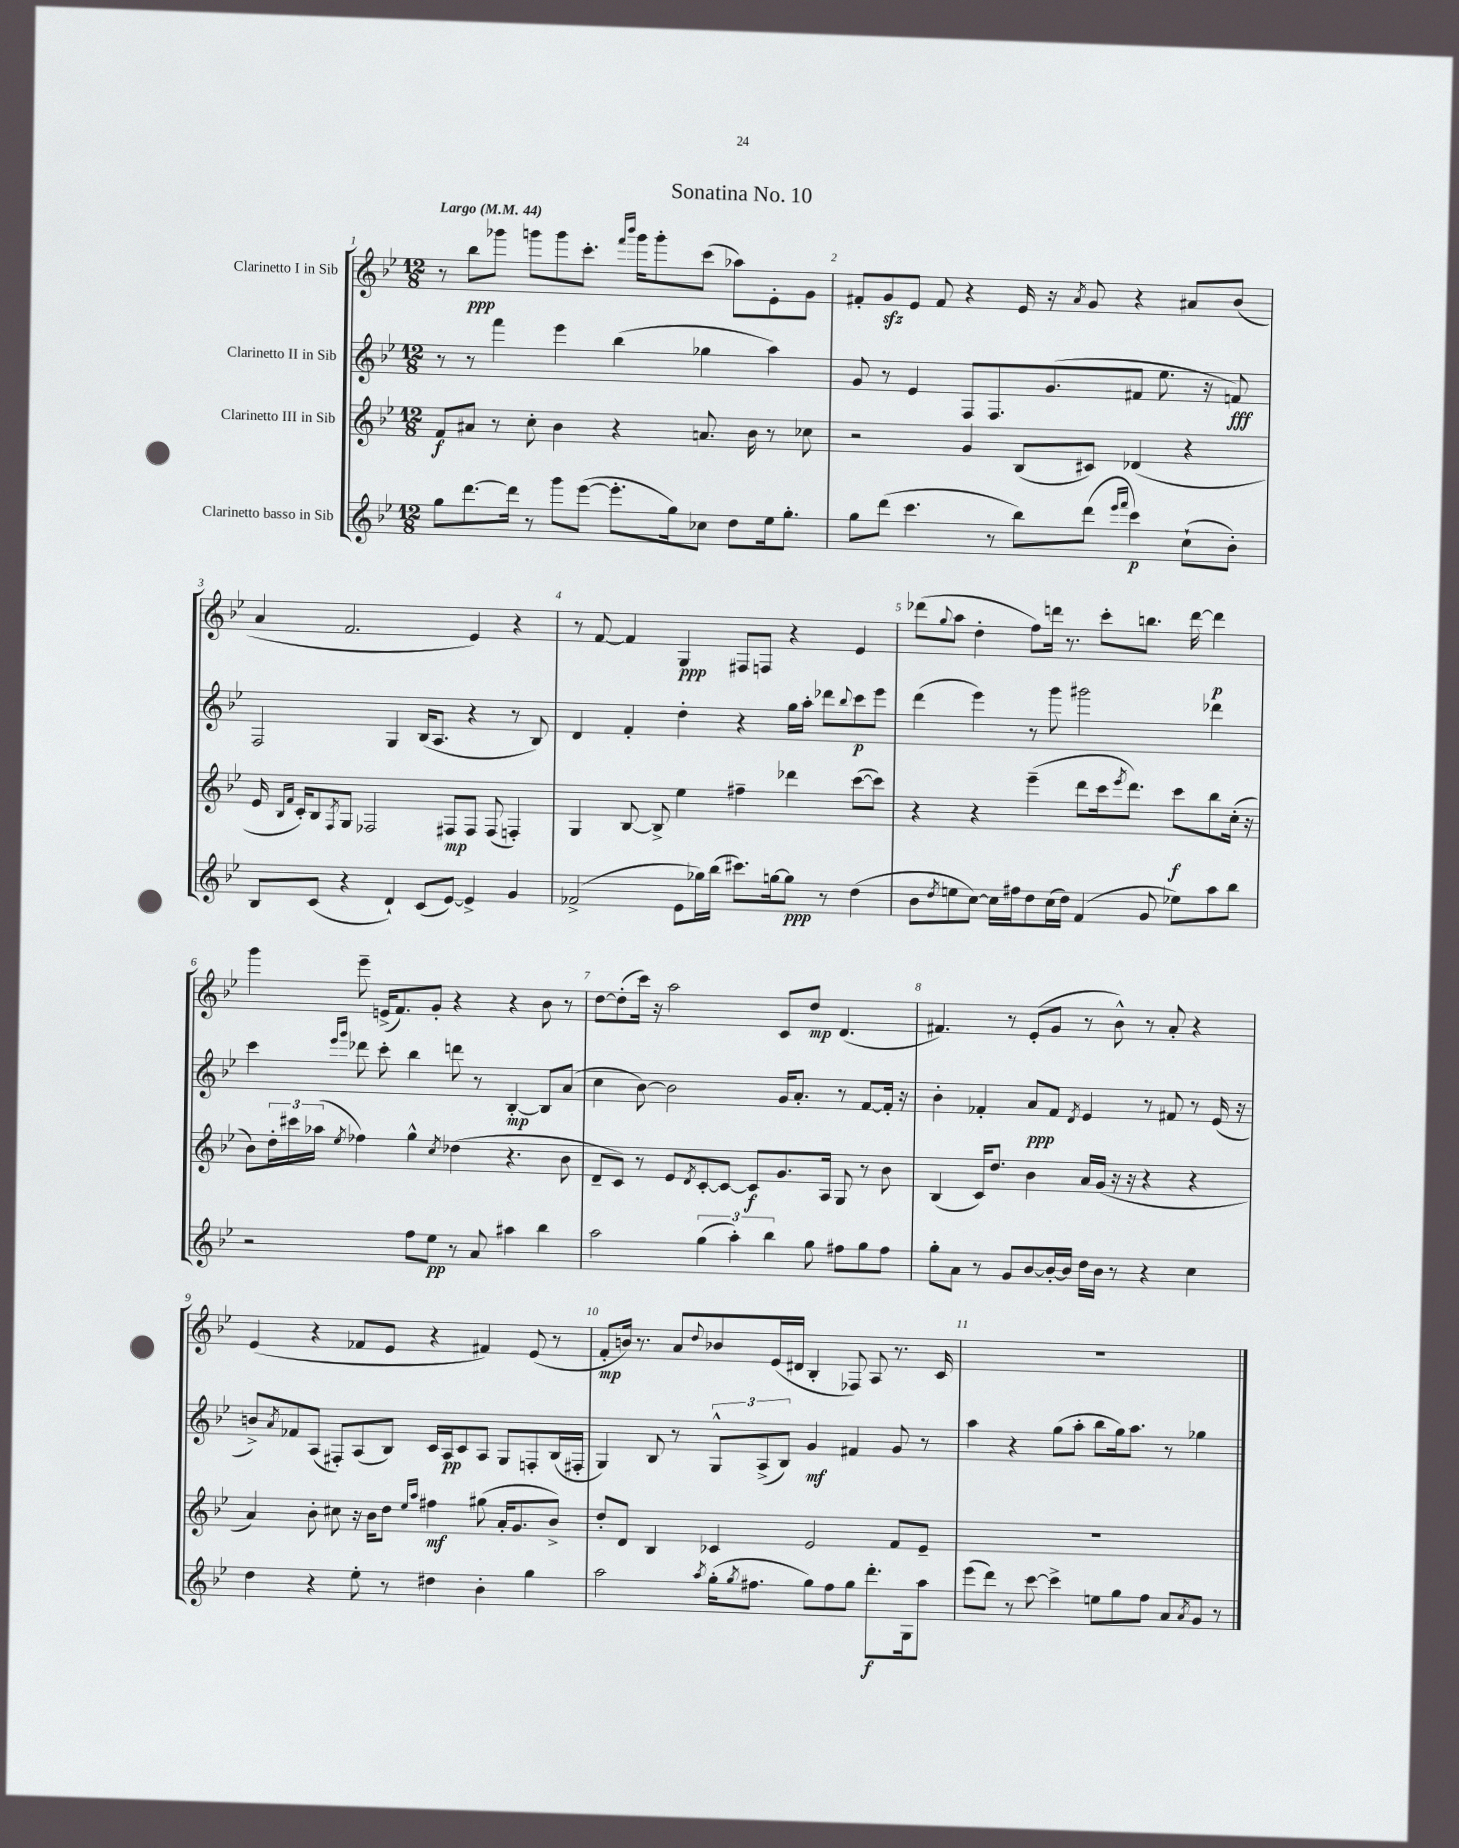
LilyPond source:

\header { title = "Sonatina No. 10" }
<<
\new StaffGroup <<
\new Staff = "s0" \with { instrumentName = "Clarinetto I in Sib" } {
    \clef treble \key bes \major \numericTimeSignature \time 12/8 \tempo "Largo" 4 = 44
    r8 bes''8\ppp ges'''8 g'''8 g'''8 c'''8.-. \grace { f'''16 bes'''16 } g'''16 g'''8-. c'''8( aes''8) ees'8-. g'8 |
    fis'8-. g'8\sfz ees'8 fis'8 r4 ees'16 r16 \acciaccatura { a'8 } g'8 r4 ais'8 bes'8( |
    a'4 f'2. ees'4) r4 |
    r8 f'8~ f'4 g4\ppp fis8 f8 r4 ees'4 |
    des'''8( \appoggiatura { g''8 } a''8 d''4-. f''8) d'''16 r8. c'''8-. b''8. d'''16~ d'''4\p |
    g'''4 ees'''8-- e'16->( f'8.) g'8-. r4 r4 bes'8 r8 |
    d''8~ d''8-.( c'''16) r16 a''2 c'8 d''8\mp d'4.( |
    fis'4.) r8 ees'8-.( g'8 r8 bes'8-^) r8 a'8-. r4 |
    ees'4( r4 fes'8 ees'8 r4 fis'4) ees'8( r8 |
    f'8-.\mp b'16) r8. a'8 \appoggiatura { d''8 } bes'8 ees'16( dis'16 bes4-. fes8) a8 r8. c'16 |
    R1. \bar "|." |
}
\new Staff = "s1" \with { instrumentName = "Clarinetto II in Sib" } {
    \clef treble \key bes \major \numericTimeSignature \time 12/8
    r8 r8 f'''4 ees'''4 bes''4( ges''4 a''4) |
    g'8 r8 ees'4 f8 f8. g'8.( fis'8 ees''8. r16 f'8\fff) |
    f2 g4 bes16( a8. r4 r8 bes8) |
    d'4 f'4-. d''4-. r4 g''16 a''16-. des'''8 \appoggiatura { bes''8 } c'''8\p ees'''8 |
    d'''4( ees'''4) r8 g'''8 gis'''2 des'''4 |
    c'''4 \grace { ees'''16 g'''16 } des'''8 c'''8-. bes''4 d'''8 r8 bes4~-.\mp bes8 a'8( |
    c''4 bes'8~) bes'2 g'16 a'8.-. r8 f'8~ f'16-. r16 |
    bes'4-. fes'4-. a'8\ppp fes'8 \acciaccatura { d'8 } ees'4 r8 fis'8 r8 ees'16( r16 |
    b'8->) \acciaccatura { a'8 } fes'8 a8( fis8-.) a8( bes8) c'16 a16\pp c'8 a8 g8 f8-. bes16( fis16-. |
    g4) bes8 r8 \tuplet 3/2 { g8-^ a8->( bes8) } g'4\mf fis'4 g'8 r8 |
    a''4 r4 g''8( a''8-. bes''8 g''16) a''8. r8 ges''4 \bar "|." |
}
\new Staff = "s2" \with { instrumentName = "Clarinetto III in Sib" } {
    \clef treble \key bes \major \numericTimeSignature \time 12/8
    f'8\f ais'8 r8 c''8-. bes'4 r4 a'8. bes'16 r8 ces''8 |
    r2 g'4 bes8( cis'8) des'4( r4 |
    ees'16 \grace { bes16 f'16 } c'16-.) bes8 \acciaccatura { f8 } g8 fes2 fis8\mp fis8 fis8( f4-.) |
    g4 bes8~ bes8-> ees''4 fis''4-- des'''4 c'''8~( c'''8) |
    r4 r4 ees'''4--( d'''8 c'''16 \acciaccatura { ees'''8 } d'''8.) c'''8\f bes''8 c''16-.( r16 |
    bes'8) \tuplet 3/2 { d''16-. cis'''16 aes''16( } \acciaccatura { ees''8 } fes''4) g''4-^ \acciaccatura { c''8 } des''4( r4. bes'8 |
    d'8-- c'8) r8 ees'8 \acciaccatura { d'8 } c'8~-. c'8~ c'8\f g'8. a16 g8 r8 bes'8 |
    bes4( c'16) d''8. bes'4 a'16 g'16( r16 r16 r4 r4 |
    a'4) bes'8-. cis''8 r16 bes'16 d''8 \grace { ees''16 a''16 } fis''4\mf gis''8( a'16-. g'8. bes'8->) |
    d''8-. d'8 bes4 ces'4 ees'2 f'8 ees'8-- |
    R1. \bar "|." |
}
\new Staff = "s3" \with { instrumentName = "Clarinetto basso in Sib" } {
    \clef treble \key bes \major \numericTimeSignature \time 12/8
    g''8 d'''8.~ d'''16 r8 g'''8 ees'''8~( ees'''8.-. g''16) ces''8 d''8 ees''16 g''8.-. |
    g''8 d'''8( c'''4. r8 bes''8) d'''8( \grace { ees'''16 f'''16 } c'''4\p) c''8-!( bes'8-.) |
    bes8 c'8( r4 d'4-!) c'8( ees'8~) ees'4-> g'4 |
    fes'2->( ees'8 ges''16) bes''16( cis'''8.) g''16~ g''8\ppp r8 d''4( |
    bes'8 \acciaccatura { d''8 } e''8 c''8~) c''16 fis''16 d''8 c''16( d''16) f'4( g'8 ees''8) a''8 bes''8 |
    r2 f''8 ees''8\pp r8 a'8 ais''4 bes''4 |
    a''2 \tuplet 3/2 { g''4( a''4-.) bes''4 } g''8 fis''8 g''8 fis''8 |
    g''8-. a'8 r8 g'8 bes'8~ bes'16~-. bes'16 d''16 bes'16 r8 r4 c''4 |
    d''4 r4 ees''8-. r8 dis''4 bes'4-. g''4 |
    a''2 \acciaccatura { a''8 } g''16-.( \acciaccatura { g''8 } fis''8. g''8) fis''8 g''8 d'''8.-.\f g16 a''8 |
    ees'''8( d'''8) r8 c'''8~ c'''4-> e''8 g''8 f''8 a'8 \acciaccatura { a'8 } g'8 r8 \bar "|." |
}
>>
>>
\layout { \context { \Score \override BarNumber.break-visibility = ##(#f #t #t) barNumberVisibility = #all-bar-numbers-visible } }
